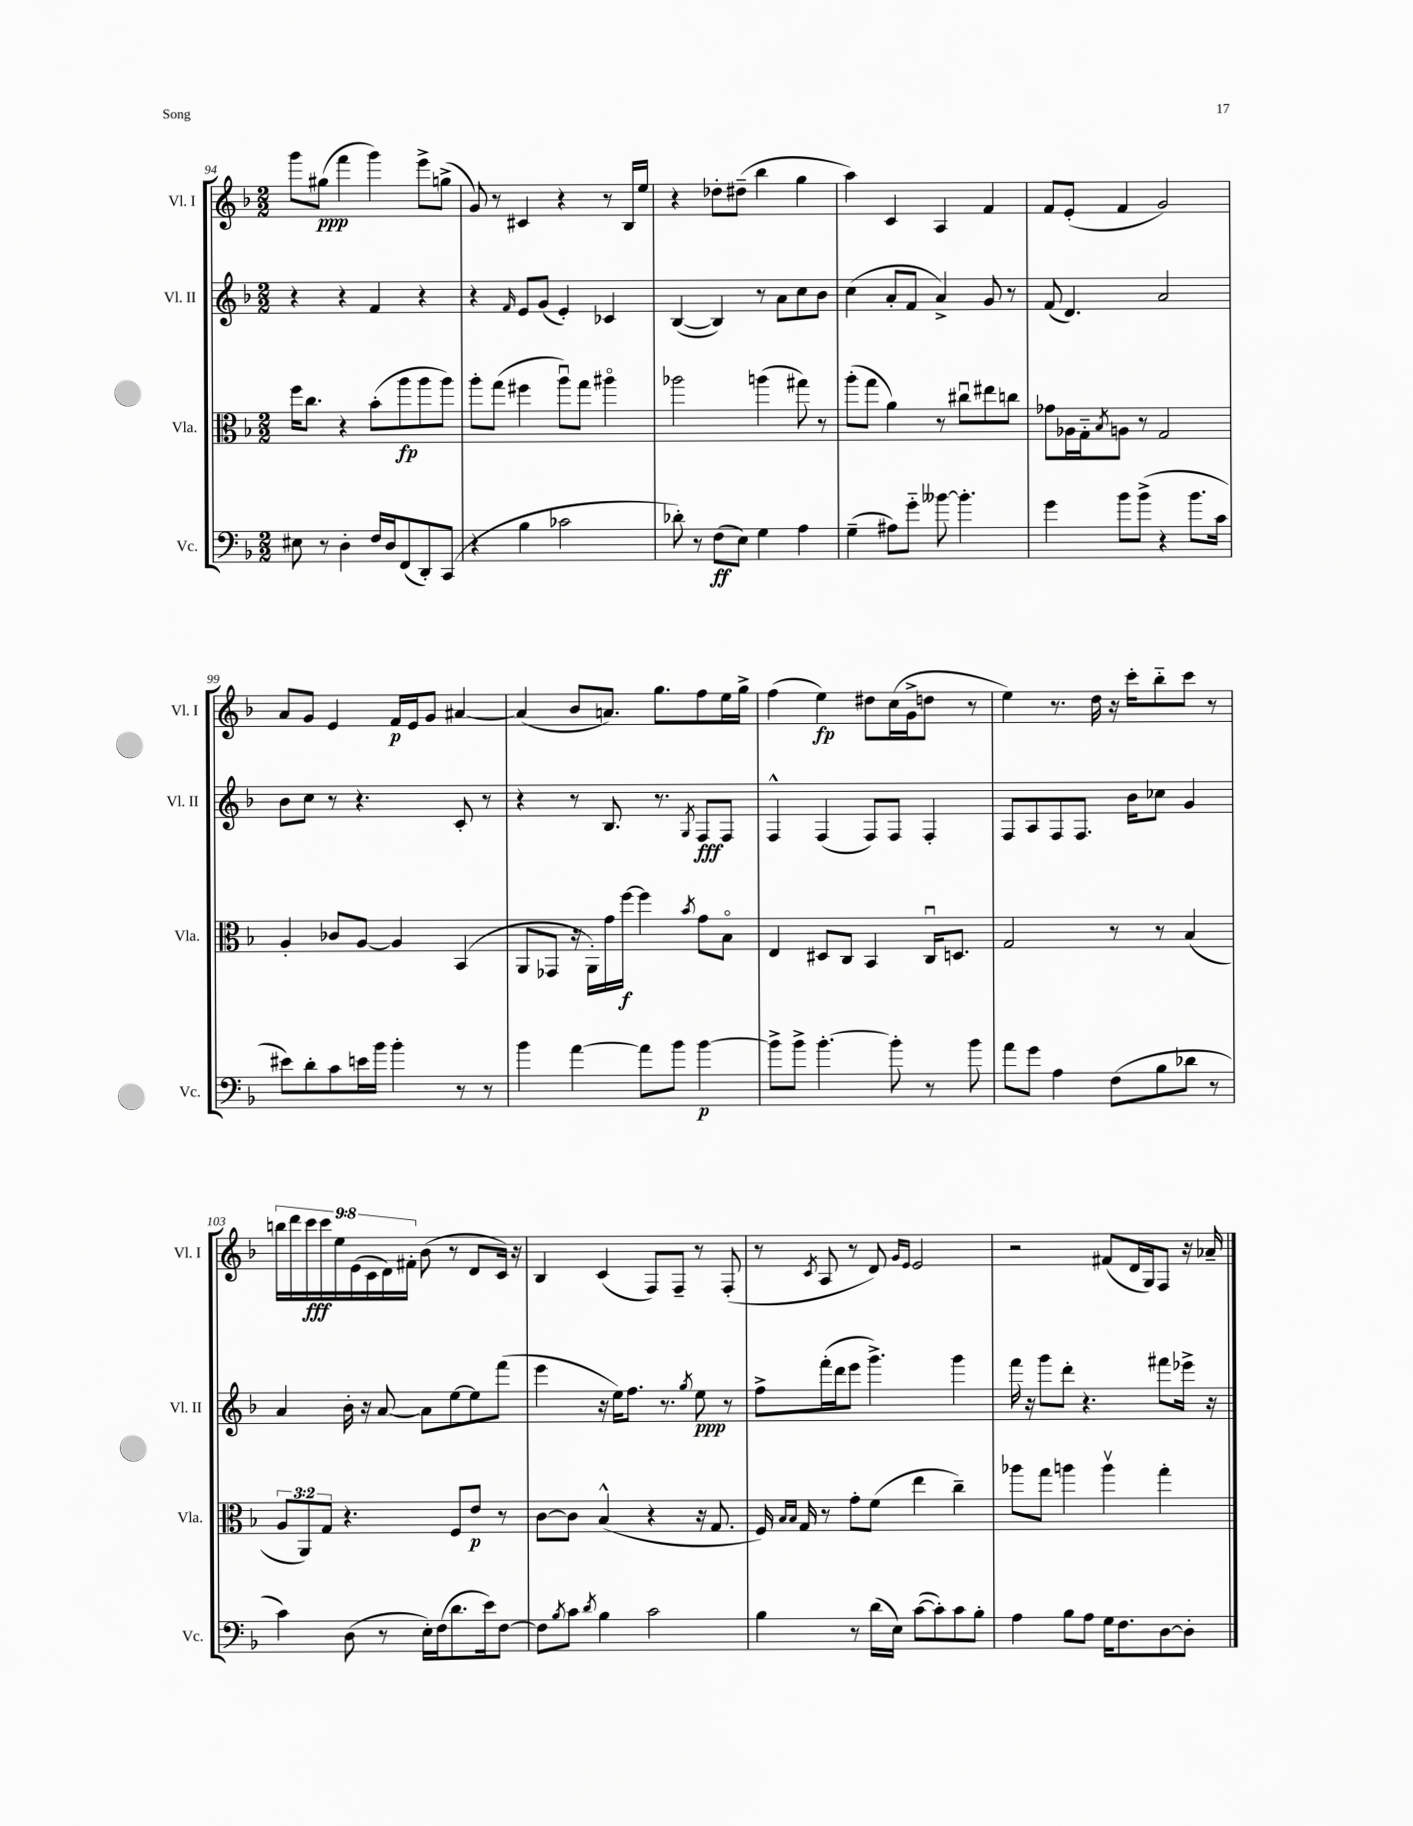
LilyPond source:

<<
\new StaffGroup <<
\new Staff = "s0" \with { instrumentName = "Vl. I" shortInstrumentName = "Vl. I" } {
    \clef treble \key f \major \numericTimeSignature \time 2/2 \override Staff.TupletNumber.text = #tuplet-number::calc-fraction-text
    g'''8 gis''8\ppp( f'''4 g'''4) e'''8-> g''8->( |
    g'8) r8 cis'4 r4 r8 bes16 e''16 |
    r4 des''8-. dis''8--( bes''4 g''4 |
    a''4) c'4 a4 f'4 |
    f'8 e'8-.( f'4 g'2) |
    a'8 g'8 e'4 f'16\p e'16 g'8 ais'4~ |
    ais'4( bes'8 a'8.) g''8. f''8 e''16 g''16-> |
    f''4( e''4\fp) dis''8 c''16( g'16-> d''8 r8 |
    e''4) r8. d''16 r16 c'''16-. bes''8-_ c'''8 r8 |
    \tuplet 9/8 { b''16 d'''16 c'''16\fff c'''16 e''16 e'16( c'16 d'16) fis'16-. } bes'8( r8 d'8 c'16) r16 |
    bes4 c'4( f8) f8-- r8 f8-.( |
    r8 \acciaccatura { c'8 } a8 r8 d'8) \grace { g'16 e'16 } e'2 |
    r2 fis'8( d'16 g16) f8 r16 aes'16-- \bar "|." |
}
\new Staff = "s1" \with { instrumentName = "Vl. II" shortInstrumentName = "Vl. II" } {
    \clef treble \key f \major \numericTimeSignature \time 2/2
    r4 r4 f'4 r4 |
    r4 \grace { f'16 } e'8 g'8( e'4-.) ces'4 |
    bes4~( bes4) r8 a'8 c''8 bes'8 |
    c''4( a'8-. f'8 a'4->) g'8 r8 |
    f'8( d'4.) a'2 |
    bes'8 c''8 r8 r4. c'8-. r8 |
    r4 r8 bes8. r8. \acciaccatura { g8 } f8\fff f8 |
    f4-^ f4( f8) f8 f4-. |
    f8 a8 f8 f8. bes'16 ces''8 g'4 |
    a'4 bes'16-. r16 a'8~ a'8 e''8~ e''8 f'''8( |
    e'''4 r16 e''16) f''8. r8. \acciaccatura { g''8 } e''8\ppp r8 |
    f''8-> f'''16-.( d'''16 e'''8 g'''4.->) g'''4 |
    f'''16 r16 g'''8 d'''8-. r4. fis'''8 ees'''16-> r16 \bar "|." |
}
\new Staff = "s2" \with { instrumentName = "Vla." shortInstrumentName = "Vla." } {
    \clef alto \key f \major \numericTimeSignature \time 2/2 \override Staff.TupletNumber.text = #tuplet-number::calc-fraction-text
    f''16 c''8. r4 bes'8-.( a''8\fp a''8 a''8) |
    a''8-. g''8( fis''4 a''8\downbow) g''8 ais''4\flageolet |
    aes''2 a''4( gis''8) r8 |
    a''8-.( g''8 a'4) r8 cis''8\downbow eis''8 c''8 |
    ges'8 aes16 g16-_ \acciaccatura { bes8 } a8 r8 g2 |
    a4-. ces'8 a8~ a4 bes,4( |
    a,8 ges,8 r16 a,16-.) g'16 f''16~\f f''4 \acciaccatura { bes'8 } g'8 bes8\flageolet |
    e4 dis8 c8 bes,4 c16\downbow d8. |
    g2 r8 r8 bes4( |
    \tuplet 3/2 { a8 a,8) g8 } r4. f8 e'8\p r8 |
    c'8~ c'8 bes4-^( r4 r16 g8. |
    f16) \grace { bes16 bes16 } g16 r8 g'8-. f'8( e''4 c''4--) |
    aes''8 g''8 a''4 a''4\upbow g''4-. \bar "|." |
}
\new Staff = "s3" \with { instrumentName = "Vc." shortInstrumentName = "Vc." } {
    \clef bass \key f \major \numericTimeSignature \time 2/2
    eis8 r8 d4-. f16 d16 f,8( d,8-.) c,8( |
    r4 bes4 ces'2 |
    des'8-.) r8 f8\ff( e8) g4 a4 |
    g4--( ais8) g'8-_ beses'8~ beses'4.-. |
    g'4 bes'8 bes'8->( r4 bes'8. c'16 |
    eis'8) d'8-. c'8 e'16 bes'16 bes'4-. r8 r8 |
    bes'4 a'4~ a'8 bes'8 bes'4~\p |
    bes'8-> bes'8-> bes'4.~-. bes'8-. r8 bes'8 |
    a'8 g'8 a4 f8( bes8 des'8 r8 |
    c'4) d8( r8 e16-.) f16( d'8. e'16) f8~ |
    f8 \acciaccatura { bes8 } c'8 \acciaccatura { d'8 } bes4 c'2 |
    bes4 r8 d'16( e16) c'8~( c'8-.) c'8 bes8-. |
    a4 bes8 a8 g16 f8. d8~ d8-. \bar "|." |
}
>>
>>
\layout { \context { \Score currentBarNumber = #94 } }
